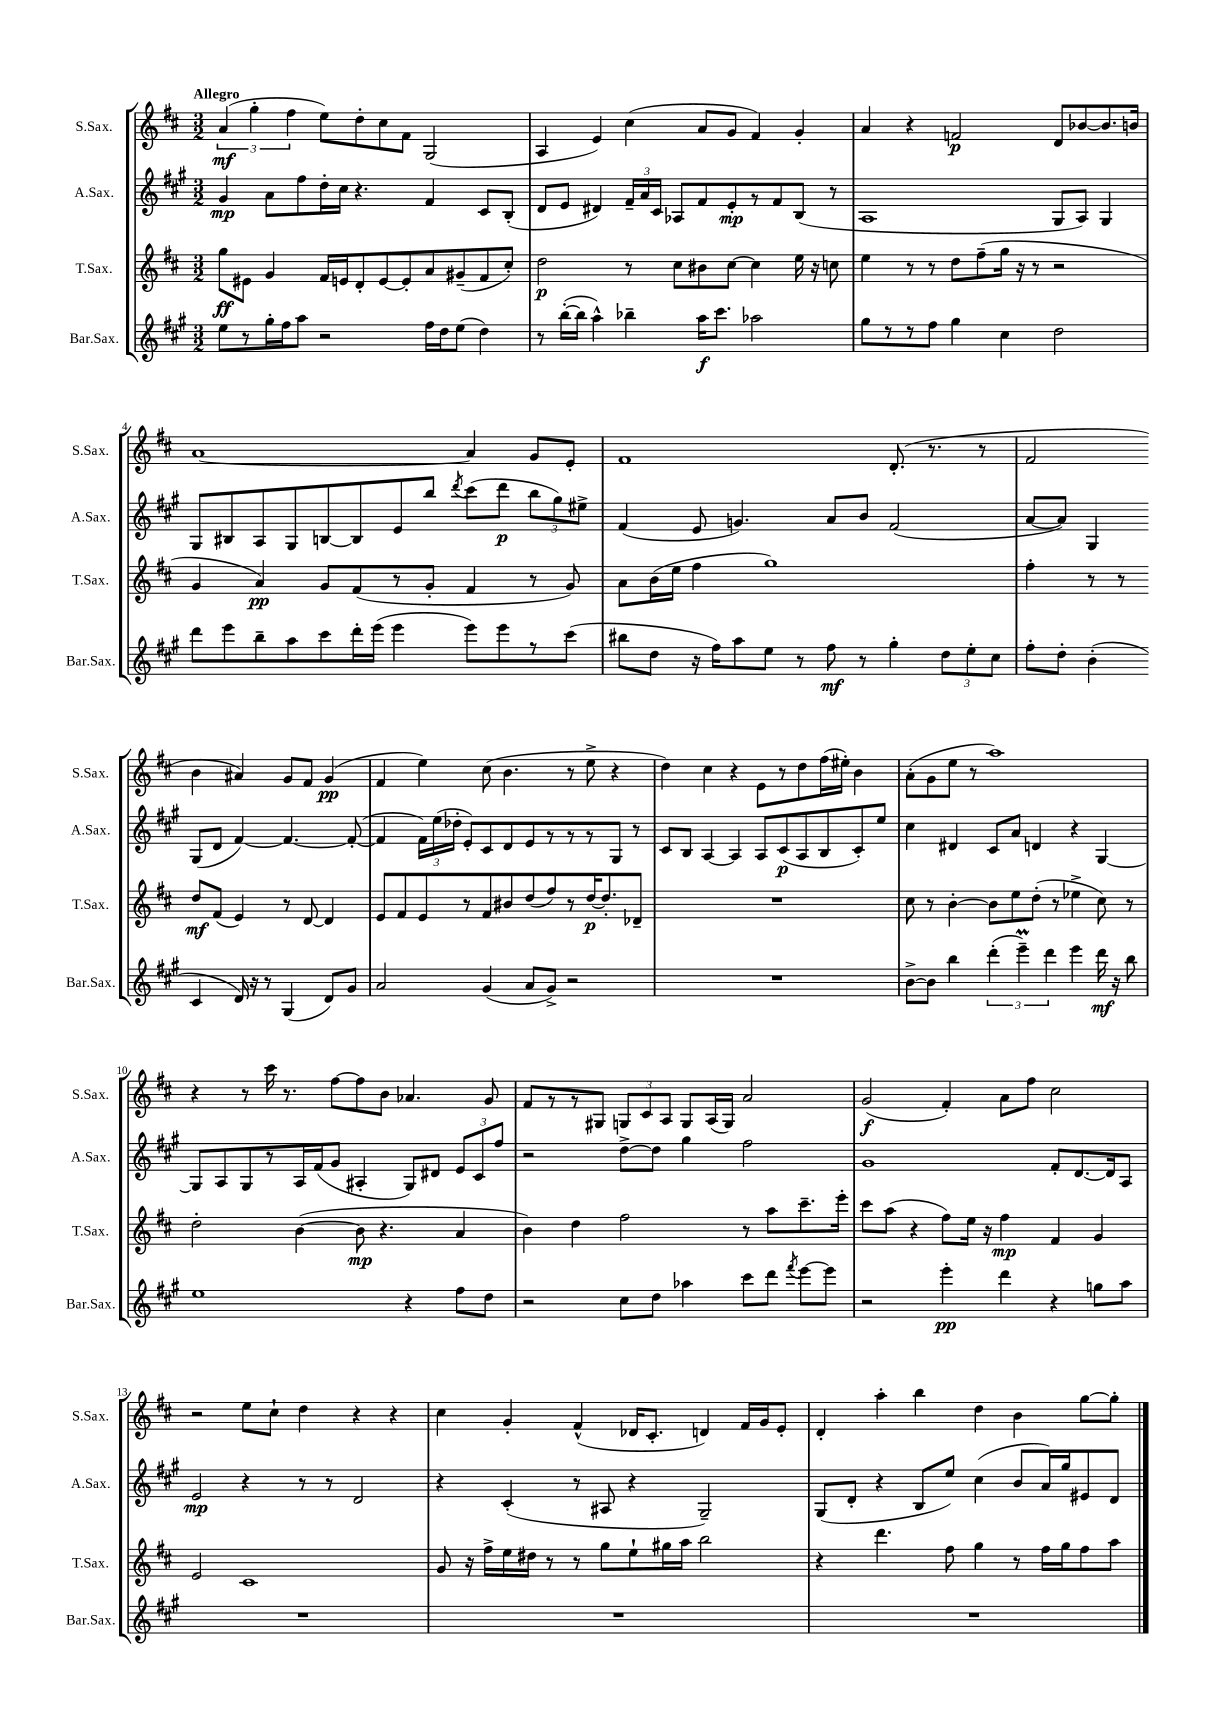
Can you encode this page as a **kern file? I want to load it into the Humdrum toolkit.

**kern	**dynam	**kern	**dynam	**kern	**dynam	**kern	**dynam
*part4	*part4	*part3	*part3	*part2	*part2	*part1	*part1
*staff4	*staff4	*staff3	*staff3	*staff2	*staff2	*staff1	*staff1
*I"Bar.Sax.	*	*I"T.Sax.	*	*I"A.Sax.	*	*I"S.Sax.	*
*I'Bar.Sax.	*	*I'T.Sax.	*	*I'A.Sax.	*	*I'S.Sax.	*
*clefG2	*	*clefG2	*	*clefG2	*	*clefG2	*
*k[f#c#g#]	*	*k[f#c#]	*	*k[f#c#g#]	*	*k[f#c#]	*
*M3/2	*	*M3/2	*	*M3/2	*	*M3/2	*
=1	=1	=1	=1	=1	=1	=1	=1
!	!	!	!	!	!	!LO:TX:a:B:t=Allegro	!
8ee\L	.	8gg\L	ff	4g#/	mp	(6a/	mf
8r	.	8e#X\J	.	.	.	.	.
.	.	.	.	.	.	6gg'\	.
16gg#'\L	.	4g/	.	8a\L	.	.	.
16ff#\J	.	.	.	.	.	.	.
.	.	.	.	.	.	6ff#\	.
8aa\J	.	.	.	8ff#\	.	.	.
2r	.	16f#/LL	.	16dd'\L	.	8ee\L)	.
.	.	16en/J	.	16cc#\JJ	.	.	.
.	.	8d'/	.	4.r	.	8dd'\	.
.	.	[8e/	.	.	.	8cc#\	.
.	.	8e'/]	.	.	.	8f#\J	.
16ff#\LL	.	8a/	.	4f#/	.	(2G/	.
16dd\J	.	.	.	.	.	.	.
(8ee\J	.	(8g#X~/	.	.	.	.	.
4dd\)	.	8f#/	.	8c#/L	.	.	.
.	.	8cc#'/J)	.	(8B'/J	.	.	.
=2	=2	=2	=2	=2	=2	=2	=2
8r	.	2dd\	p	8d/L	.	4A/	.
([16bb'\LL	.	.	.	8e/J	.	.	.
16bb\JJ]	.	.	.	.	.	.	.
4aa^^\)	.	.	.	4d#X/)	.	4e/)	.
4bb-X~\	.	8r	.	24f#~/LL	.	(4cc#\	.
.	.	.	.	24a/	.	.	.
.	.	.	.	24c#/JJ	.	.	.
.	.	8cc#\L	.	8A-X/L	.	.	.
16aa\KL	f	8b#X\	.	8f#/	.	8a/L	.
8.ccc#\J	.	.	.	.	.	.	.
.	.	[8cc#\J	.	8e'/	mp	8g/J	.
2aa-X\	.	4cc#\]	.	8r	.	4f#/)	.
.	.	.	.	8f#/	.	.	.
.	.	16ee\	.	(8B/J	.	4g'/	.
.	.	16r	.	.	.	.	.
.	.	8ccn\	.	8r	.	.	.
=3	=3	=3	=3	=3	=3	=3	=3
8gg#\L	.	4ee\	.	1A	.	4a/	.
8r	.	.	.	.	.	.	.
8r	.	8r	.	.	.	4r	.
8ff#\J	.	8r	.	.	.	.	.
4gg#\	.	8dd\L	.	.	.	2fn/	p
.	.	(8ff#~\	.	.	.	.	.
4cc#\	.	16gg\Jk	.	.	.	.	.
.	.	16r	.	.	.	.	.
.	.	8r	.	.	.	.	.
2dd\	.	2r	.	8G#/L	.	8d/L	.
.	.	.	.	8A/J)	.	[8b-X/	.
.	.	.	.	4G#/	.	8.b-/]	.
.	.	.	.	.	.	16bn/Jk	.
!!LO:LB:g=z
=4	=4	=4	=4	=4	=4	=4	=4
8ddd\L	.	4g/	.	8G#/L	.	[1a	.
8eee\	.	.	.	8B#X/	.	.	.
8bb~\	.	4a/)	pp	8A/	.	.	.
8aa\	.	.	.	8G#/	.	.	.
8ccc#\	.	8g/L	.	[8Bn/	.	.	.
16ddd'\L	.	(8f#/	.	8B/]	.	.	.
(16eee\JJ	.	.	.	.	.	.	.
4eee\	.	8r	.	8e/	.	.	.
.	.	8g'/J	.	8bb/J	.	.	.
.	.	.	.	8qddd/	.	.	.
8eee\L)	.	4f#/	.	(8ccc#\L	.	4a/]	.
8eee\	.	.	.	8ddd\J	p	.	.
8r	.	8r	.	12bb\L	.	8g/L	.
.	.	.	.	12gg#\)	.	.	.
(8ccc#\J	.	8g/)	.	.	.	8e'/J	.
.	.	.	.	12ee#X^\J	.	.	.
=5	=5	=5	=5	=5	=5	=5	=5
8bb#X\L	.	8a\L	.	(4f#/	.	1f#	.
8dd\J	.	(16b\L	.	.	.	.	.
.	.	16ee\JJ	.	.	.	.	.
16r	.	4ff#\	.	8e/	.	.	.
16ff#\KL)	.	.	.	.	.	.	.
8aa\	.	.	.	4.gn/)	.	.	.
8ee\J	.	1gg)	.	.	.	.	.
8r	.	.	.	.	.	.	.
8ff#\	mf	.	.	8a/L	.	.	.
8r	.	.	.	8b/J	.	.	.
4gg#'\	.	.	.	(2f#/	.	(8.d'/	.
.	.	.	.	.	.	8.r	.
12dd\L	.	.	.	.	.	.	.
12ee'\	.	.	.	.	.	.	.
.	.	.	.	.	.	8r	.
12cc#\J	.	.	.	.	.	.	.
=6	=6	=6	=6	=6	=6	=6	=6
8ff#'\L	.	4ff#'\	.	[8a/L	.	2f#/	.
8dd'\J	.	.	.	8a/J])	.	.	.
(4b'\	.	8r	.	4G#/	.	.	.
.	.	8r	.	.	.	.	.
4c#/	.	8dd/L	mf	(8G#/L	.	4b\	.
.	.	(8f#/J	.	8d/J	.	.	.
16d/)	.	4e/)	.	[4f#/)	.	4a#X/)	.
16r	.	.	.	.	.	.	.
8r	.	.	.	.	.	.	.
(4G#/	.	8r	.	4.f#/_	.	8g/L	.
.	.	[8d/	.	.	.	8f#/J	.
8d/L)	.	4d/]	.	.	.	(4g/	pp
8g#/J	.	.	.	(8f#'/_	.	.	.
!!LO:LB:g=z
=7	=7	=7	=7	=7	=7	=7	=7
2a/	.	8e/L	.	4f#/]	.	4f#/	.
.	.	8f#/	.	.	.	.	.
.	.	8e/	.	24f#\LL)	.	4ee\)	.
.	.	.	.	(24ee\	.	.	.
.	.	.	.	24dd-X'\JJ	.	.	.
.	.	8r	.	8e'/L)	.	.	.
(4g#/	.	8f#/	.	8c#/	.	(8cc#\	.
.	.	8b#X/	.	8d/	.	4.b\	.
8a/L	.	(8dd/	.	8e/	.	.	.
8g#^/J)	.	8ff#/)	.	8r	.	.	.
2r	.	8r	.	8r	.	8r	.
.	.	[16dd/K	p	8r	.	8ee^\	.
.	.	8.dd'/]	.	.	.	.	.
.	.	.	.	8G#/J	.	4r	.
.	.	8d-X~/J	.	8r	.	.	.
=8	=8	=8	=8	=8	=8	=8	=8
1.r	.	1.r	.	8c#/L	.	4dd\)	.
.	.	.	.	8B/J	.	.	.
.	.	.	.	[4A/	.	4cc#\	.
.	.	.	.	4A/]	.	4r	.
.	.	.	.	8A/L	.	8e\L	.
.	.	.	.	(8c#/	p	8r	.
.	.	.	.	8A/	.	8dd\	.
.	.	.	.	8B/	.	(16ff#\L	.
.	.	.	.	.	.	16ee#X'\JJ)	.
.	.	.	.	8c#'/)	.	4b\	.
.	.	.	.	8ee/J	.	.	.
=9	=9	=9	=9	=9	=9	=9	=9
[8b^\L	.	8cc#\	.	4cc#\	.	(8a'\L	.
8b\J]	.	8r	.	.	.	8g\	.
4bb\	.	[4b'\	.	4d#X/	.	8ee\J	.
.	.	.	.	.	.	8r	.
(6ddd'\	.	8b\L]	.	8c#/L	.	1aa)	.
.	.	8ee\	.	8a/J	.	.	.
6eeeM~\)	.	.	.	.	.	.	.
.	.	(8dd'\J	.	4dn/	.	.	.
6ddd\	.	.	.	.	.	.	.
.	.	8r	.	.	.	.	.
4eee\	.	4ee-X^\	.	4r	.	.	.
16ddd\	mf	8cc#\)	.	[4G#/	.	.	.
16r	.	.	.	.	.	.	.
8bb\	.	8r	.	.	.	.	.
!!LO:LB:g=z
=10	=10	=10	=10	=10	=10	=10	=10
1ee	.	2dd'\	.	8G#/L]	.	4r	.
.	.	.	.	8A/	.	.	.
.	.	.	.	8G#/	.	8r	.
.	.	.	.	8r	.	16ccc#\	.
.	.	.	.	.	.	8.r	.
.	.	([4b\	.	16A/L	.	.	.
.	.	.	.	(16f#/J	.	.	.
.	.	.	.	8g#/J	.	[8ff#\L	.
.	.	8b\]	mp	4A#X'/	.	8ff#\]	.
.	.	4.r	.	.	.	8b\J	.
4r	.	.	.	8G#/L)	.	4.a-X/	.
.	.	.	.	8d#X/J	.	.	.
8ff#\L	.	4a/	.	12e/L	.	.	.
.	.	.	.	12c#/	.	.	.
8dd\J	.	.	.	.	.	8g/	.
.	.	.	.	12ff#/J	.	.	.
=11	=11	=11	=11	=11	=11	=11	=11
2r	.	4b\)	.	2r	.	8f#/L	.
.	.	.	.	.	.	8r	.
.	.	4dd\	.	.	.	8r	.
.	.	.	.	.	.	8G#X/J	.
8cc#\L	.	2ff#\	.	[8dd^\L	.	12Gn/L	.
.	.	.	.	.	.	12c#/	.
8dd\J	.	.	.	8dd\J]	.	.	.
.	.	.	.	.	.	12A/J	.
4aa-X\	.	.	.	4gg#\	.	8G/L	.
.	.	.	.	.	.	(16A/L	.
.	.	.	.	.	.	16G/JJ)	.
8ccc#\L	.	8r	.	2ff#\	.	2a/	.
8ddd\J	.	8aa\L	.	.	.	.	.
8qfff#/	.	.	.	.	.	.	.
[8eee\L	.	8.ccc#~\	.	.	.	.	.
8eee\J]	.	.	.	.	.	.	.
.	.	16eee'\Jk	.	.	.	.	.
=12	=12	=12	=12	=12	=12	=12	=12
2r	.	8ccc#\L	.	1g#	.	(2g/	f
.	.	(8aa\J	.	.	.	.	.
.	.	4r	.	.	.	.	.
4eee'\	pp	8ff#\L)	.	.	.	4f#'/)	.
.	.	16ee\Jk	.	.	.	.	.
.	.	16r	.	.	.	.	.
4ddd\	.	4ff#\	mp	.	.	8a\L	.
.	.	.	.	.	.	8ff#\J	.
4r	.	4f#/	.	8f#'/L	.	2cc#\	.
.	.	.	.	[8.d/	.	.	.
8ggn\L	.	4g/	.	.	.	.	.
.	.	.	.	16d/k]	.	.	.
8aa\J	.	.	.	8A/J	.	.	.
!!LO:LB:g=z
=13	=13	=13	=13	=13	=13	=13	=13
1.r	.	2e/	.	2e/	mp	2r	.
.	.	1c#	.	4r	.	8ee\L	.
.	.	.	.	.	.	8cc#`\J	.
.	.	.	.	8r	.	4dd\	.
.	.	.	.	8r	.	.	.
.	.	.	.	2d/	.	4r	.
.	.	.	.	.	.	4r	.
=14	=14	=14	=14	=14	=14	=14	=14
1.r	.	8g/	.	4r	.	4cc#\	.
.	.	16r	.	.	.	.	.
.	.	16ff#^\LL	.	.	.	.	.
.	.	16ee\	.	(4c#'/	.	4g'/	.
.	.	16dd#X\JJ	.	.	.	.	.
.	.	8r	.	.	.	.	.
.	.	8r	.	8r	.	(4f#^^/	.
.	.	8gg\L	.	8A#X/	.	.	.
.	.	8ee`\	.	4r	.	16d-X/KL	.
.	.	.	.	.	.	8.c#'/J	.
.	.	16gg#X\L	.	.	.	.	.
.	.	16aa\JJ	.	.	.	.	.
.	.	2bb\	.	2G#~/)	.	4dn/)	.
.	.	.	.	.	.	16f#/LL	.
.	.	.	.	.	.	16g/J	.
.	.	.	.	.	.	8e'/J	.
=15	=15	=15	=15	=15	=15	=15	=15
1.r	.	4r	.	(8G#/L	.	4d'/	.
.	.	.	.	8d'/J	.	.	.
.	.	4.ddd\	.	4r	.	4aa'\	.
.	.	.	.	8B/L	.	4bb\	.
.	.	8ff#\	.	8ee/J)	.	.	.
.	.	4gg\	.	(4cc#\	.	4dd\	.
.	.	8r	.	8b/L	.	4b\	.
.	.	16ff#\LL	.	16a/L)	.	.	.
.	.	16gg\J	.	16gg#/J	.	.	.
.	.	8ff#\	.	8e#X/	.	[8gg\L	.
.	.	8aa\J	.	8d/J	.	8gg'\J]	.
==	==	==	==	==	==	==	==
*-	*-	*-	*-	*-	*-	*-	*-
